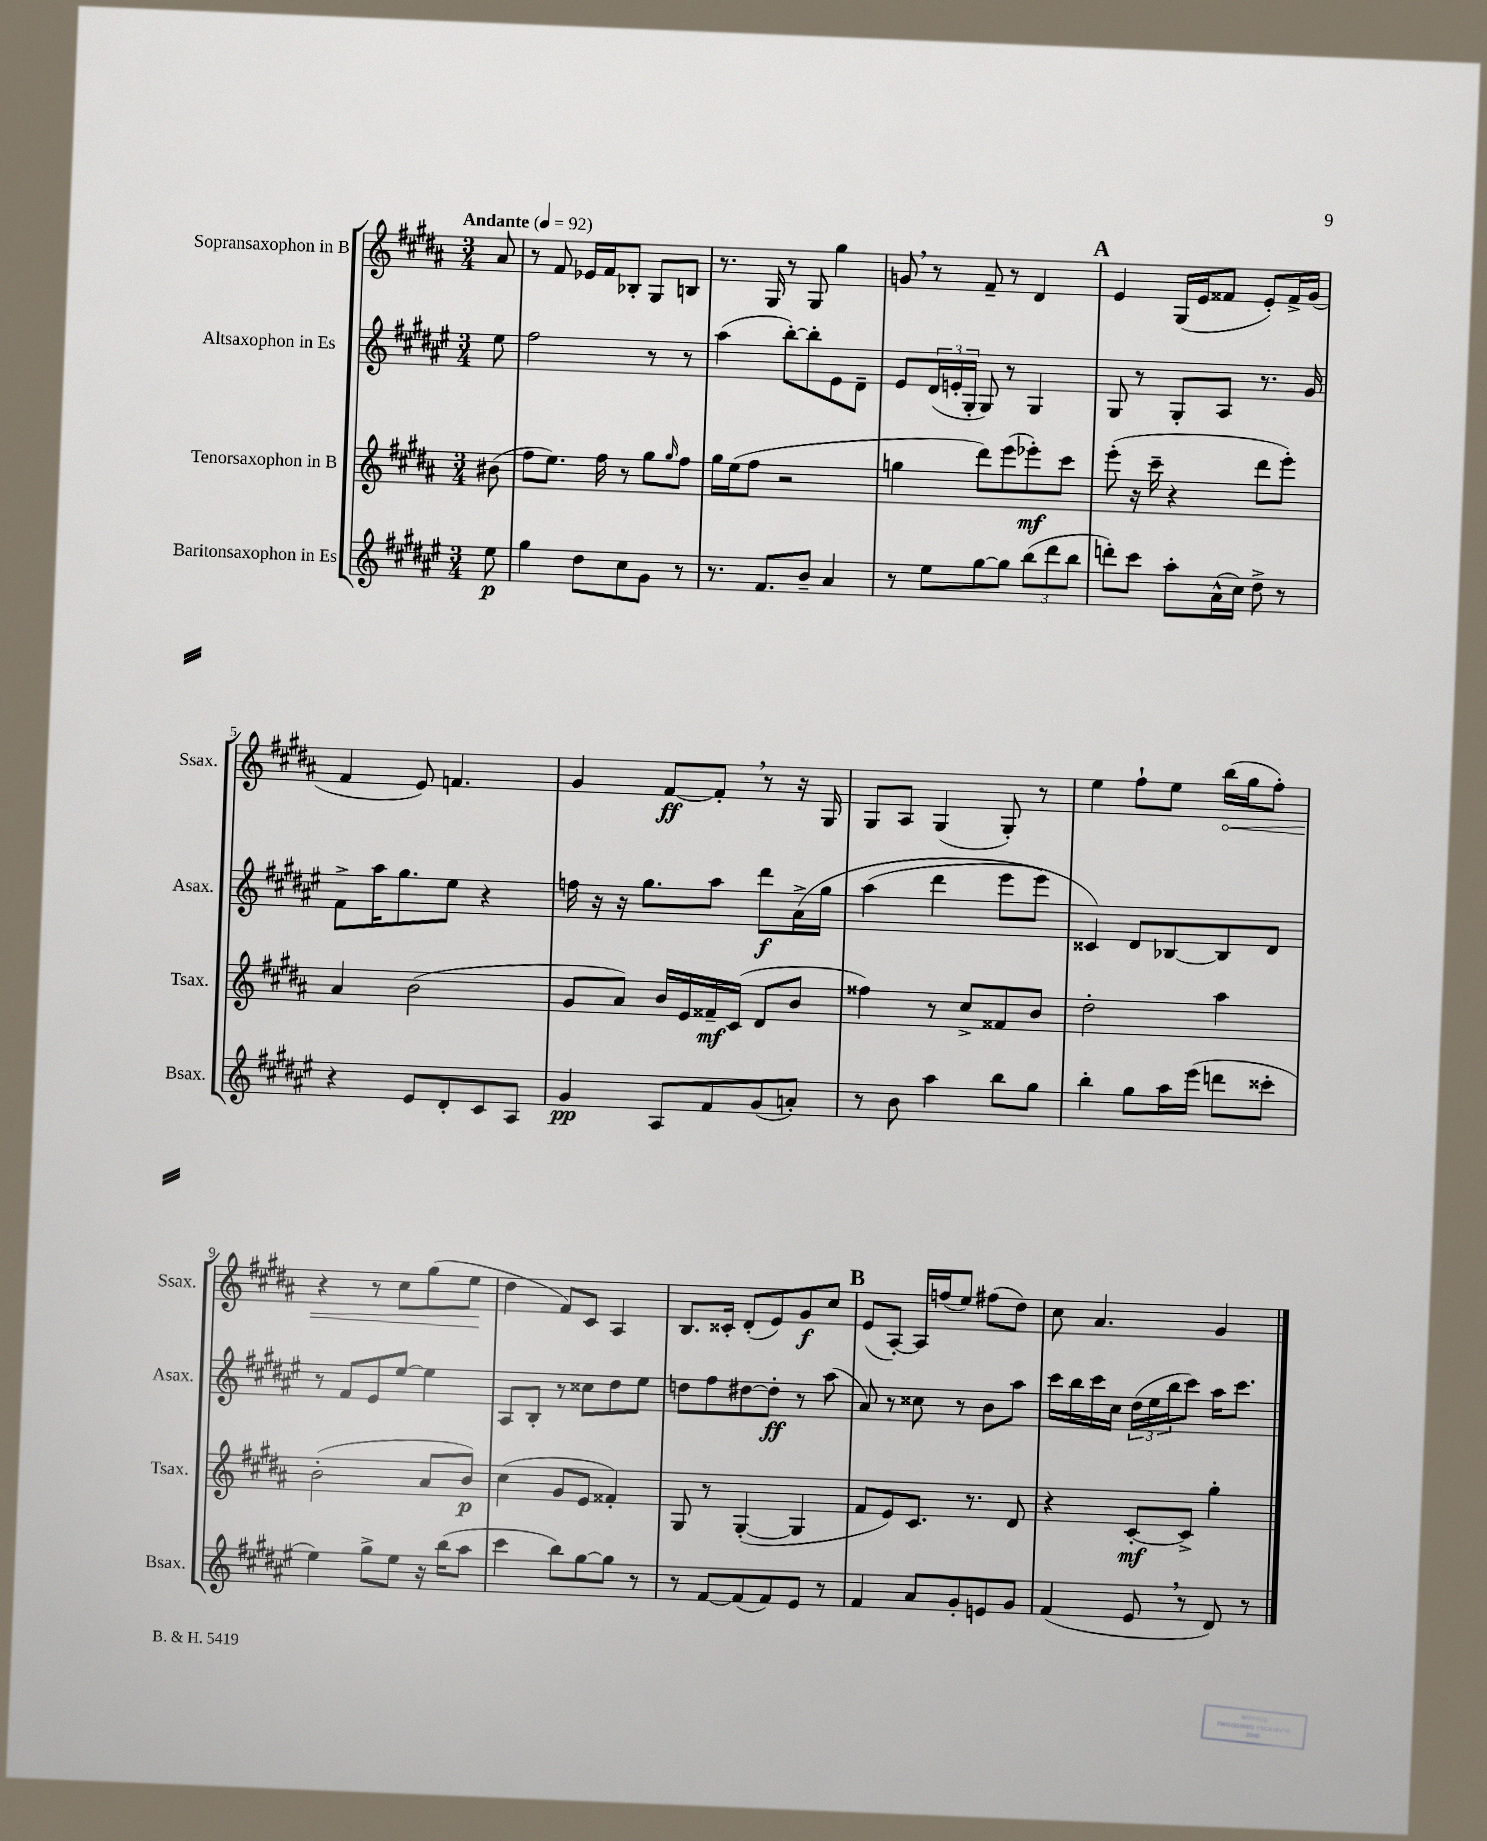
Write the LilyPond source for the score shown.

<<
\new StaffGroup <<
\new Staff = "s0" \with { instrumentName = "Sopransaxophon in B" shortInstrumentName = "Ssax." } {
    \clef treble \key b \major \numericTimeSignature \time 3/4 \partial 8 \tempo "Andante" 4 = 92
    ais'8 |
    r8 fis'8 ees'16 fis'16 bes8-. gis8 b8 |
    r8. gis16 r8 gis8 gis''4 |
    g'8 \breathe r8 fis'8-- r8 dis'4 |
    \mark \markup { \bold "A" } e'4 gis16( e'16 fisis'8 e'8-.) fisis'16-> gis'16( |
    fis'4 e'8) f'4. |
    gis'4 fis'8~\ff fis'8-. \breathe r8 r16 gis16 |
    gis8 ais8 gis4( gis8-.) r8 |
    e''4 fis''8-! e''8 \once \override Hairpin.circled-tip = ##t b''16\<( gis''16 fis''8-.) |
    r4 r8 cis''8 gis''8( e''8\! |
    dis''4 fis'8) cis'8 ais4 |
    b8. cisis'16-. dis'8-.( e'8) gis'8\f cis''8 |
    \mark \markup { \bold "B" } e'8( ais8~-.) ais16 f''16( e''8) fis''8( dis''8) |
    cis''8 ais'4. gis'4 \bar "|." |
}
\new Staff = "s1" \with { instrumentName = "Altsaxophon in Es" shortInstrumentName = "Asax." } {
    \clef treble \key fis \major \numericTimeSignature \time 3/4 \partial 8
    eis''8 |
    fis''2 r8 r8 |
    ais''4( b''8~-.) b''8-. eis'8 dis'8-- |
    eis'8 \tuplet 3/2 { dis'16( e'16-. gis16-. } gis8) r8 gis4 |
    \mark \markup { \bold "A" } gis8 r8 gis8-. ais8 r8. gis'16 |
    fis'8-> ais''16 gis''8. eis''8 r4 |
    f''16 r16 r16 gis''8. ais''8 dis'''8\f ais'16->\( gis''16 |
    ais''4( dis'''4 eis'''8 eis'''8) |
    cisis'4\) dis'8 bes8~ bes8 dis'8 |
    r8 fis'8 eis'8 eis''8~ eis''4 |
    ais8 b8-. r8 cisis''8 dis''8 eis''8 |
    d''8 fis''8 dis''8~ dis''8-.\ff r8 ais''8( |
    \mark \markup { \bold "B" } ais'8) r8 cisis''8 r8 b'8 ais''8 |
    cis'''16 b''16 cis'''16 cis''16 \tuplet 3/2 { dis''16( eis''16 b''16 } cis'''8) ais''16 cis'''8. \bar "|." |
}
\new Staff = "s2" \with { instrumentName = "Tenorsaxophon in B" shortInstrumentName = "Tsax." } {
    \clef treble \key b \major \numericTimeSignature \time 3/4 \partial 8
    bis'8( |
    fis''8 e''8.) fis''16 r8 gis''8 \grace { gis''16 } fis''8 |
    gis''16 e''16( fis''8 r2 |
    g''4 dis'''8) e'''8( ees'''8-.\mf) cis'''8 |
    \mark \markup { \bold "A" } e'''8-.( r16 cis'''16-- r4 dis'''8 e'''8-.) |
    ais'4 b'2( |
    gis'8 ais'8) b'16 e'16 fisis'16--\mf cis'16( dis'8 b'8 |
    fisis''4) r8 cis''8-> fisis'8 b'8 |
    dis''2-. ais''4 |
    b'2-.( ais'8 b'8\p) |
    cis''4( gis'8 e'8 fisis'4-.) |
    gis8 r8 gis4~-.( gis4 |
    \mark \markup { \bold "B" } fis'8 e'8) cis'8. r8. dis'8 |
    r4 cis'8~-.\mf cis'8-> gis''4-. \bar "|." |
}
\new Staff = "s3" \with { instrumentName = "Baritonsaxophon in Es" shortInstrumentName = "Bsax." } {
    \clef treble \key fis \major \numericTimeSignature \time 3/4 \partial 8
    eis''8\p |
    gis''4 dis''8 cis''8 gis'8 r8 |
    r8. fis'8. b'8-- ais'4 |
    r8 eis''8 gis''8~ gis''8 \tuplet 3/2 { b''8( dis'''8 b''8 } |
    \mark \markup { \bold "A" } d'''8-.) cis'''8 ais''8-. ais'16-^( cis''16) dis''8-> r8 |
    r4 eis'8 dis'8-. cis'8 ais8 |
    gis'4\pp ais8 fis'8 gis'8( a'8-.) |
    r8 b'8 ais''4 b''8 gis''8 |
    b''4-. gis''8 ais''16 eis'''16( d'''8 cisis'''8-. |
    eis''4) gis''8-> eis''8 r16 b''16( ais''8 |
    cis'''4 b''8) gis''8~ gis''8 r8 |
    r8 fis'8~ fis'8( fis'8) eis'8 r8 |
    \mark \markup { \bold "B" } fis'4 ais'8 gis'8-. e'8 gis'8 |
    fis'4( eis'8 \breathe r8 dis'8) r8 \bar "|." |
}
>>
>>
